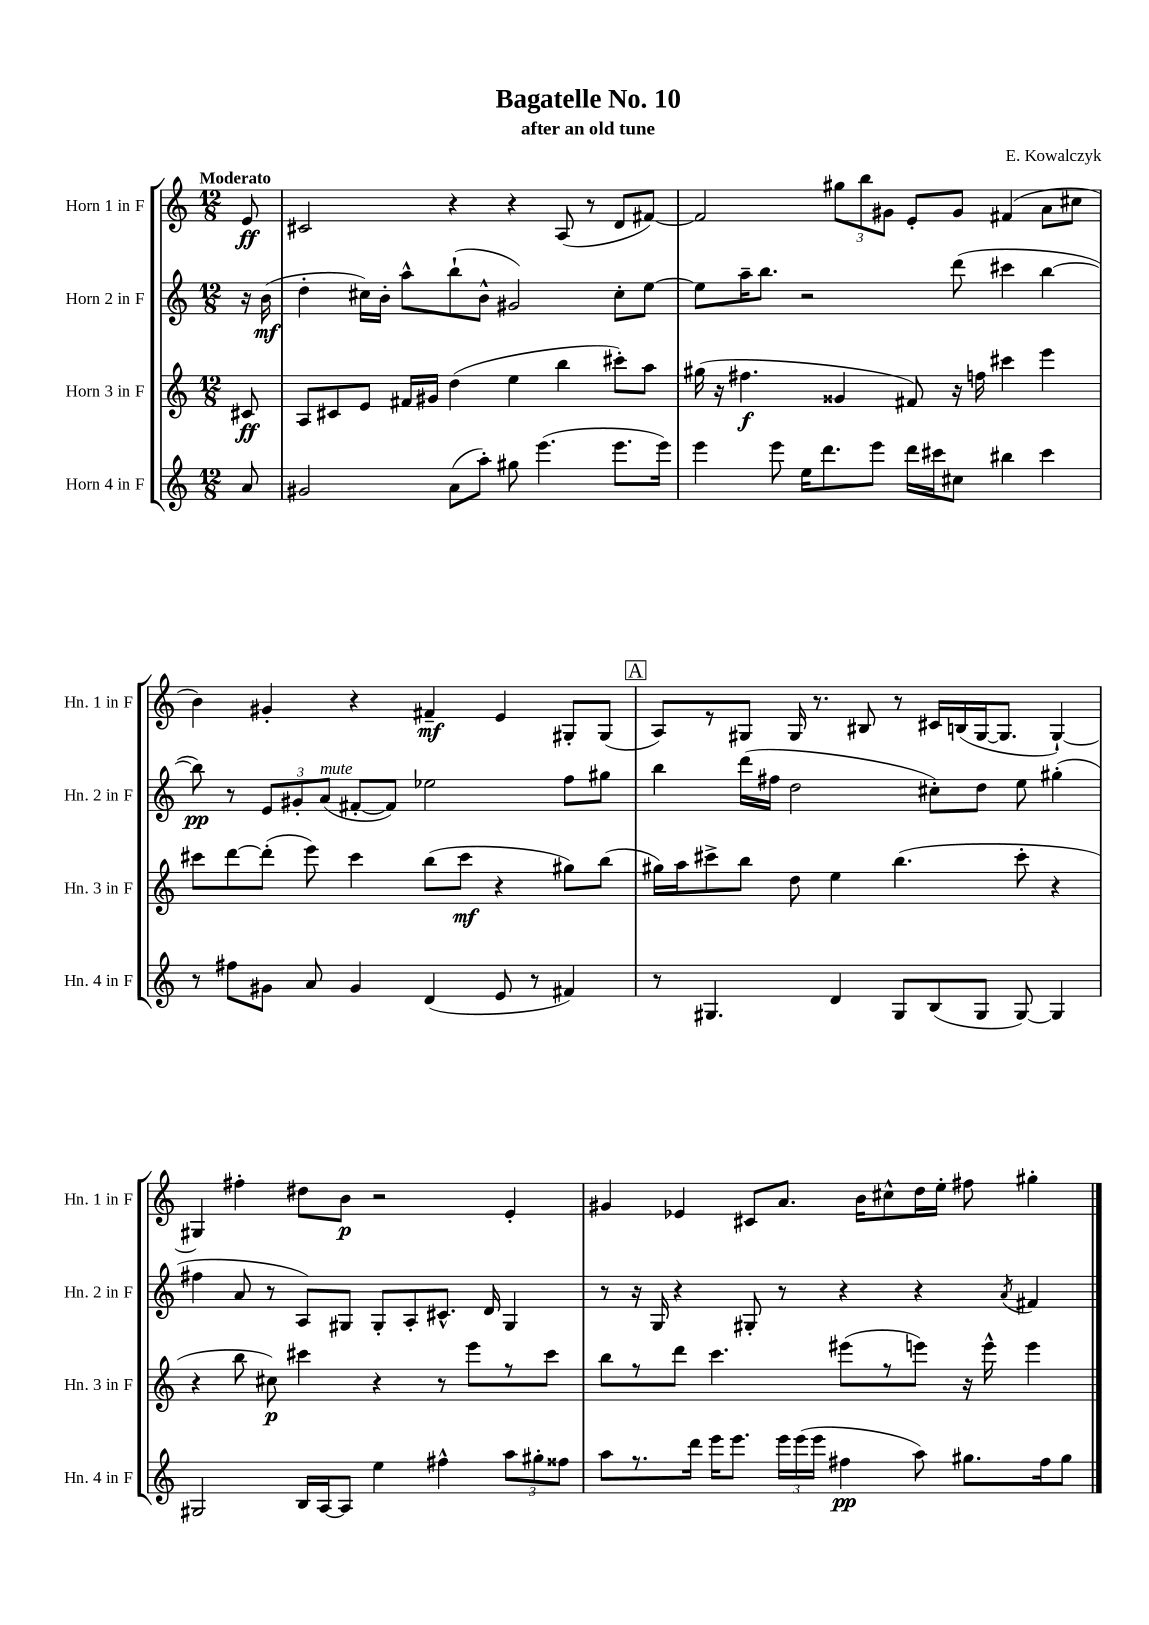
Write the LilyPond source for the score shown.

\header { title = "Bagatelle No. 10" composer = "E. Kowalczyk" subtitle = "after an old tune" }
<<
\new StaffGroup <<
\new Staff = "s0" \with { instrumentName = "Horn 1 in F" shortInstrumentName = "Hn. 1 in F" } {
    \clef treble \key c \major \numericTimeSignature \time 12/8 \partial 8 \tempo "Moderato"
    \autoBeamOff e'8\ff |
    cis'2 r4 r4 a8( r8 d'8[ fis'8]~) |
    fis'2 \tuplet 3/2 { gis''8[ b''8 gis'8] } e'8[-. gis'8] fis'4( a'8[ cis''8] |
    b'4) gis'4-. r4 fis'4--\mf e'4 gis8[-. gis8]( |
    \mark \markup { \box "A" } a8[) r8 gis8] gis16 r8. bis8 r8 cis'16[ b16( gis16~ gis8.] gis4~-!) |
    gis4 fis''4-. dis''8[ b'8]\p r2 e'4-. |
    gis'4 ees'4 cis'8[ a'8.] b'16[ cis''8-^ d''16 e''16]-. fis''8 gis''4-. \bar "|." |
}
\new Staff = "s1" \with { instrumentName = "Horn 2 in F" shortInstrumentName = "Hn. 2 in F" } {
    \clef treble \key c \major \numericTimeSignature \time 12/8 \partial 8
    \autoBeamOff r16 b'16\mf( |
    d''4-. cis''16[) b'16]-. a''8[-^ b''8-!( b'8]-^ gis'2) cis''8[-. e''8]~ |
    e''8[ a''16-- b''8.] r2 d'''8( cis'''4 b''4~ |
    b''8\pp) r8 \tuplet 3/2 { e'8[ gis'8-. a'8]^\markup { \italic "mute" }( } fis'8[~-. fis'8]) ees''2 f''8[ gis''8] |
    \mark \markup { \box "A" } b''4 d'''16[( fis''16] d''2 cis''8[-.) d''8] e''8 gis''4-.( |
    fis''4 a'8 r8 a8[) gis8] gis8[-. a8-. cis'8.]-^ d'16 gis4 |
    r8 r16 g16 r4 gis8-. r8 r4 r4 \acciaccatura { a'8 } fis'4 \bar "|." |
}
\new Staff = "s2" \with { instrumentName = "Horn 3 in F" shortInstrumentName = "Hn. 3 in F" } {
    \clef treble \key c \major \numericTimeSignature \time 12/8 \partial 8
    \autoBeamOff cis'8\ff |
    a8[ cis'8 e'8] fis'16[ gis'16] d''4( e''4 b''4 cis'''8[-.) a''8] |
    gis''16( r16 fis''4.\f gisis'4 fis'8) r16 f''16 cis'''4 e'''4 |
    cis'''8[ d'''8~ d'''8]-.( e'''8) cis'''4 b''8[( cis'''8]\mf r4 gis''8[) b''8]( |
    \mark \markup { \box "A" } gis''16[) a''16 cis'''8-> b''8] d''8 e''4 b''4.( cis'''8-. r4 |
    r4 b''8 cis''8\p) cis'''4 r4 r8 e'''8[ r8 cis'''8] |
    b''8[ r8 d'''8] c'''4. eis'''8[( r8 e'''8]) r16 e'''16-^ e'''4 \bar "|." |
}
\new Staff = "s3" \with { instrumentName = "Horn 4 in F" shortInstrumentName = "Hn. 4 in F" } {
    \clef treble \key c \major \numericTimeSignature \time 12/8 \partial 8
    \autoBeamOff a'8 |
    gis'2 a'8[( a''8]-.) gis''8 e'''4.( e'''8.[ e'''16]) |
    e'''4 e'''8 e''16[ d'''8. e'''8] d'''16[ cis'''16 cis''8] bis''4 cis'''4 |
    r8 fis''8[ gis'8] a'8 gis'4 d'4( e'8 r8 fis'4) |
    \mark \markup { \box "A" } r8 gis4. d'4 gis8[ b8( gis8] gis8~) gis4 |
    gis2 b16[ a16~ a8] e''4 fis''4-^ \tuplet 3/2 { a''8[ gis''8-. fisis''8] } |
    a''8[ r8. d'''16] e'''16[ e'''8.] \tuplet 3/2 { e'''16[ e'''16( e'''16] } fis''4\pp a''8) gis''8.[ fis''16 gis''8] \bar "|." |
}
>>
>>
\layout { \context { \Score \remove "Bar_number_engraver" } }
